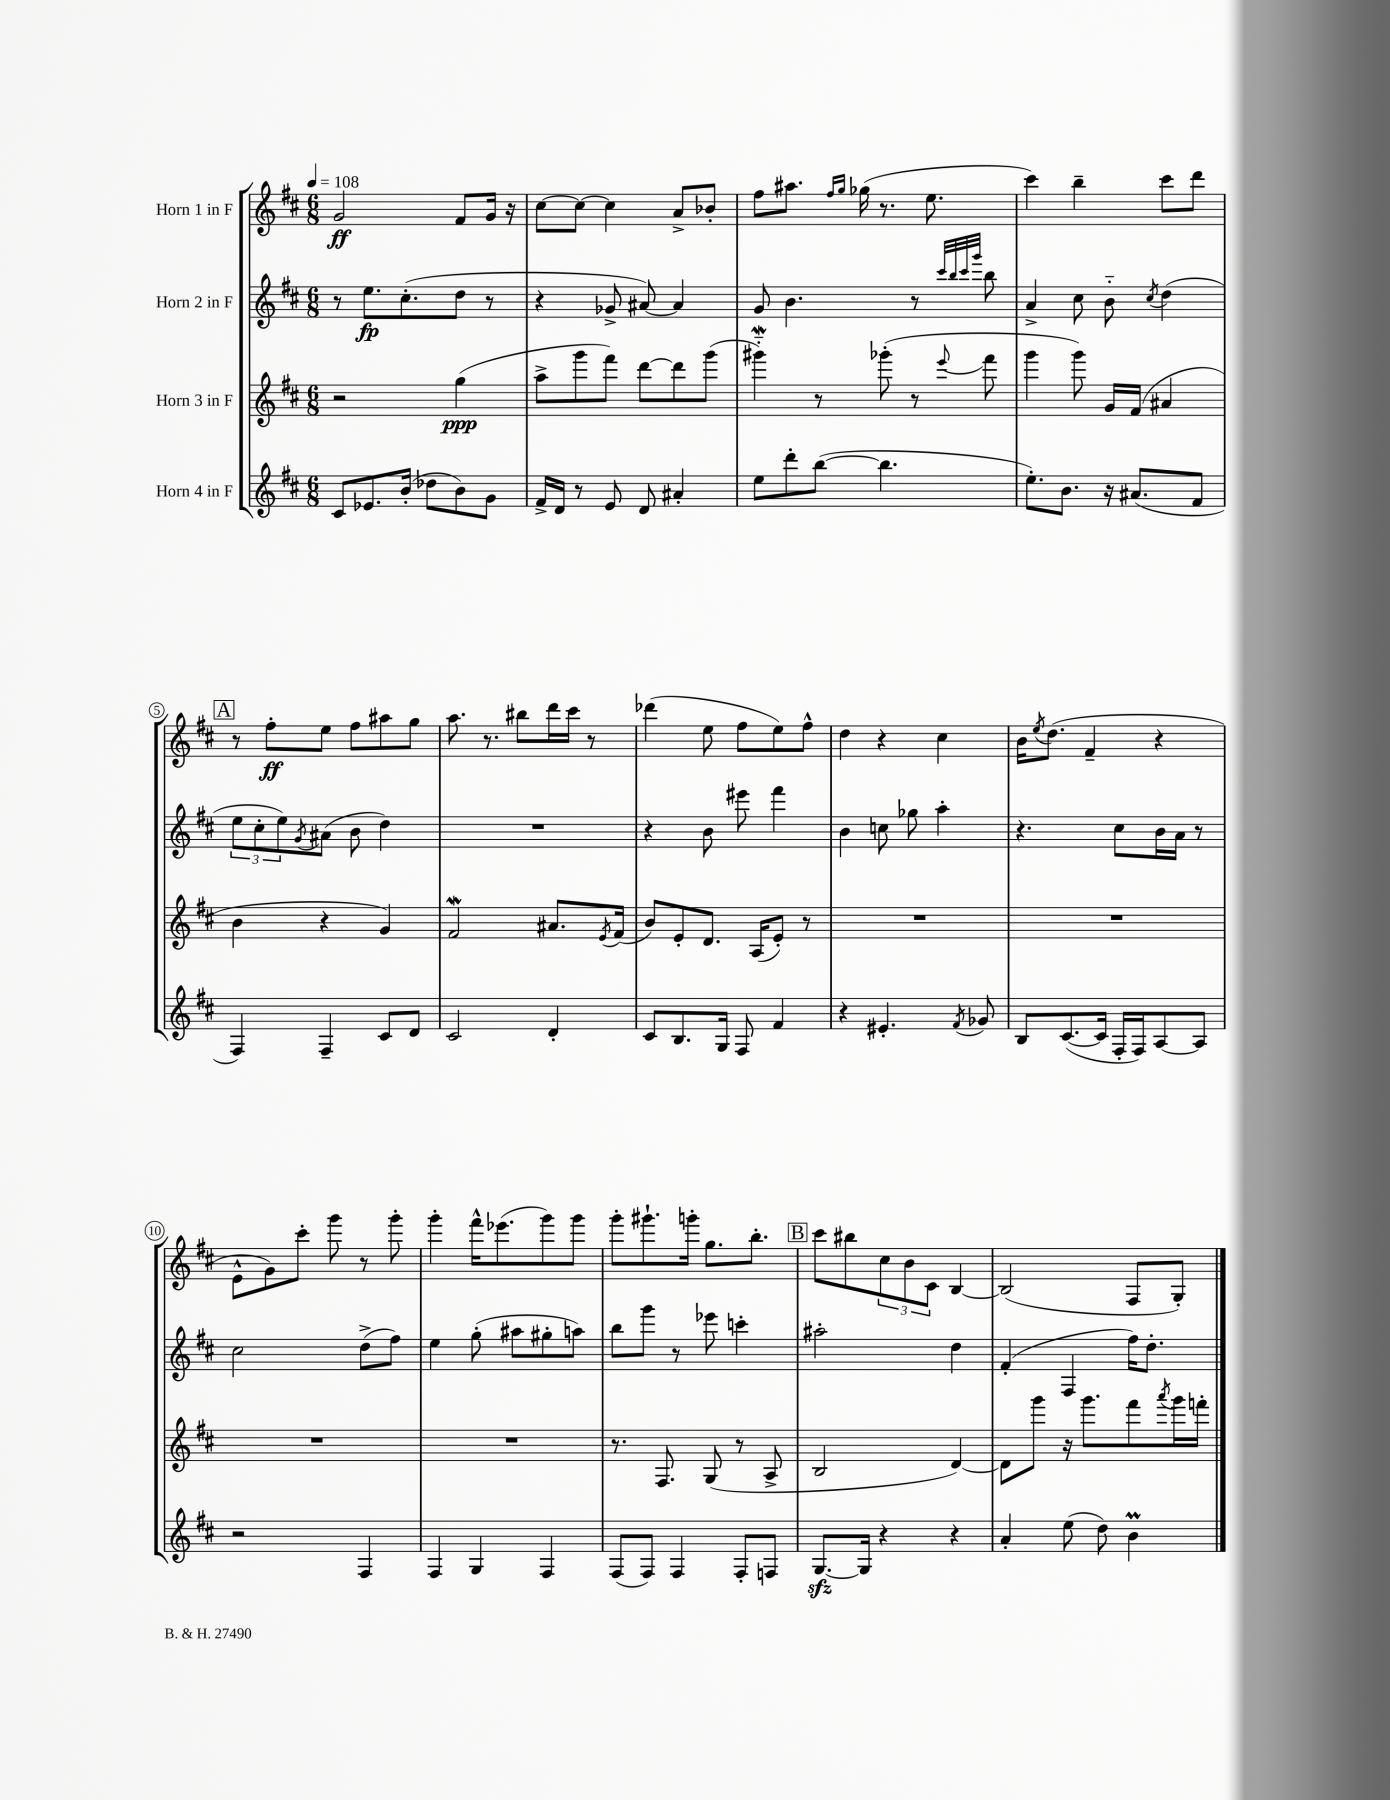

**kern	**kern	**kern	**kern
*staff4	*staff3	*staff2	*staff1
*clefG2	*clefG2	*clefG2	*clefG2
*k[f#c#]	*k[f#c#]	*k[f#c#]	*k[f#c#]
*M6/8	*M6/8	*M6/8	*M6/8
*MM108	*MM108	*MM108	*MM108
8c#	2r	8r	2g
8.e-	.	8.ee	.
(16b'	.	(8.cc#'	.
8dd-	.	.	.
8b)	(4gg	8dd	8f#
8g	.	8r	16g
.	.	.	16r
=	=	=	=
16f#^	8aa^	4r	[8cc#
16d	.	.	.
8r	8ggg	.	8cc#_
8e	8fff#)	8g-^	4cc#]
8d	[8ddd	[8a#)	.
4a#'	8ddd]	4a#]	8a^
.	(8ggg	.	8b-'
=	=	=	=
8ee	4ggg#'~)	8g	8ff#
8ddd'	.	4.b	8.aa#
([8bb	8r	.	.
.	.	.	16qqff#
.	.	.	16qqgg
.	.	.	(16gg-
4.bb]	(8ggg-'	.	8.r
.	8r	8r	.
.	.	.	8.ee
.	.	32qqccc#	.
.	.	32qqbb	.
.	.	32qqccc#	.
.	8qqeee	32qqggg	.
.	8fff#	8bb	.
=	=	=	=
8.ee')	4ggg	4a^	4ccc#)
8.b	.	.	.
.	8ggg)	8cc#	4bb~
16r	16g	8b'~	.
(8.a#	(16f#	.	.
.	.	8qcc#	.
.	4a#	(4dd	8ccc#
8f#	.	.	8ddd
=	=	=	=
4F#)	4b	12ee	8r
.	.	12cc#'	.
.	.	.	8ff#'
.	.	12ee)	.
.	.	8qg	.
4F#~	4r	(8a#	8ee
.	.	8b	8ff#
8c#	4g)	4dd)	8aa#
8d	.	.	8gg
=	=	=	=
2c#	2f#	2.r	8.aa
.	.	.	8.r
.	.	.	8bb#
4d'	8.a#	.	16ddd
.	.	.	16ccc#
.	.	.	8r
.	8qe	.	.
.	(16f#	.	.
=	=	=	=
8c#	8b)	4r	(4ddd-
8.B	8e'	.	.
.	8.d	8b	8ee
16G	.	.	.
8F#	.	8eee#	8ff#
.	(16A	.	.
4f#	8e')	4fff#	8ee)
.	8r	.	8ff#^^
=	=	=	=
4r	2.r	4b	4dd
4.e#'	.	8cc	4r
.	.	8gg-	.
.	.	4aa'	4cc#
8qf#	.	.	.
8g-	.	.	.
=	=	=	=
8B	2.r	4.r	16b
.	.	.	8qee
.	.	.	(8.dd
([8.c#	.	.	.
.	.	.	4f#~
16c#]	.	.	.
16F#'	.	8cc#	.
16F#)	.	.	.
[8A	.	16b	4r
.	.	16a	.
8A]	.	8r	.
=	=	=	=
2r	2.r	2cc#	8e^^
.	.	.	8g)
.	.	.	8ccc#'
.	.	.	8ggg
4F#	.	(8dd^	8r
.	.	8ff#)	8ggg'
=	=	=	=
4F#	2.r	4ee	4ggg'
4G	.	(8gg'	16fff#^^
.	.	.	(8.eee-
.	.	8aa#	.
4F#	.	8gg#'	8ggg)
.	.	8aa)	8ggg
=	=	=	=
(8F#	8.r	8bb	8ggg'
8F#)	.	8ggg	8.ggg#`
.	8.F#	.	.
4F#	.	8r	.
.	.	.	16ggg'
.	(8G	8eee-	8.gg
8F#'	8r	4ccc'	.
.	.	.	8.bb'
8F	8A^	.	.
=	=	=	=
[8.G	2B	2aa#'	8ccc#
.	.	.	8bb#
16G]	.	.	.
4r	.	.	12cc#
.	.	.	12b
.	.	.	12c#
4r	[4d)	4dd	[4B
=	=	=	=
4a'	8d]	(4f#'	(2B]
.	8ggg	.	.
(8ee	16r	4F#	.
.	8.ggg	.	.
8dd)	.	.	.
4b	8fff#	16ff#)	8F#
.	.	8.dd'	.
.	8qaaa	.	.
.	16ggg	.	8G')
.	16fff'	.	.
==	==	==	==
*-	*-	*-	*-
